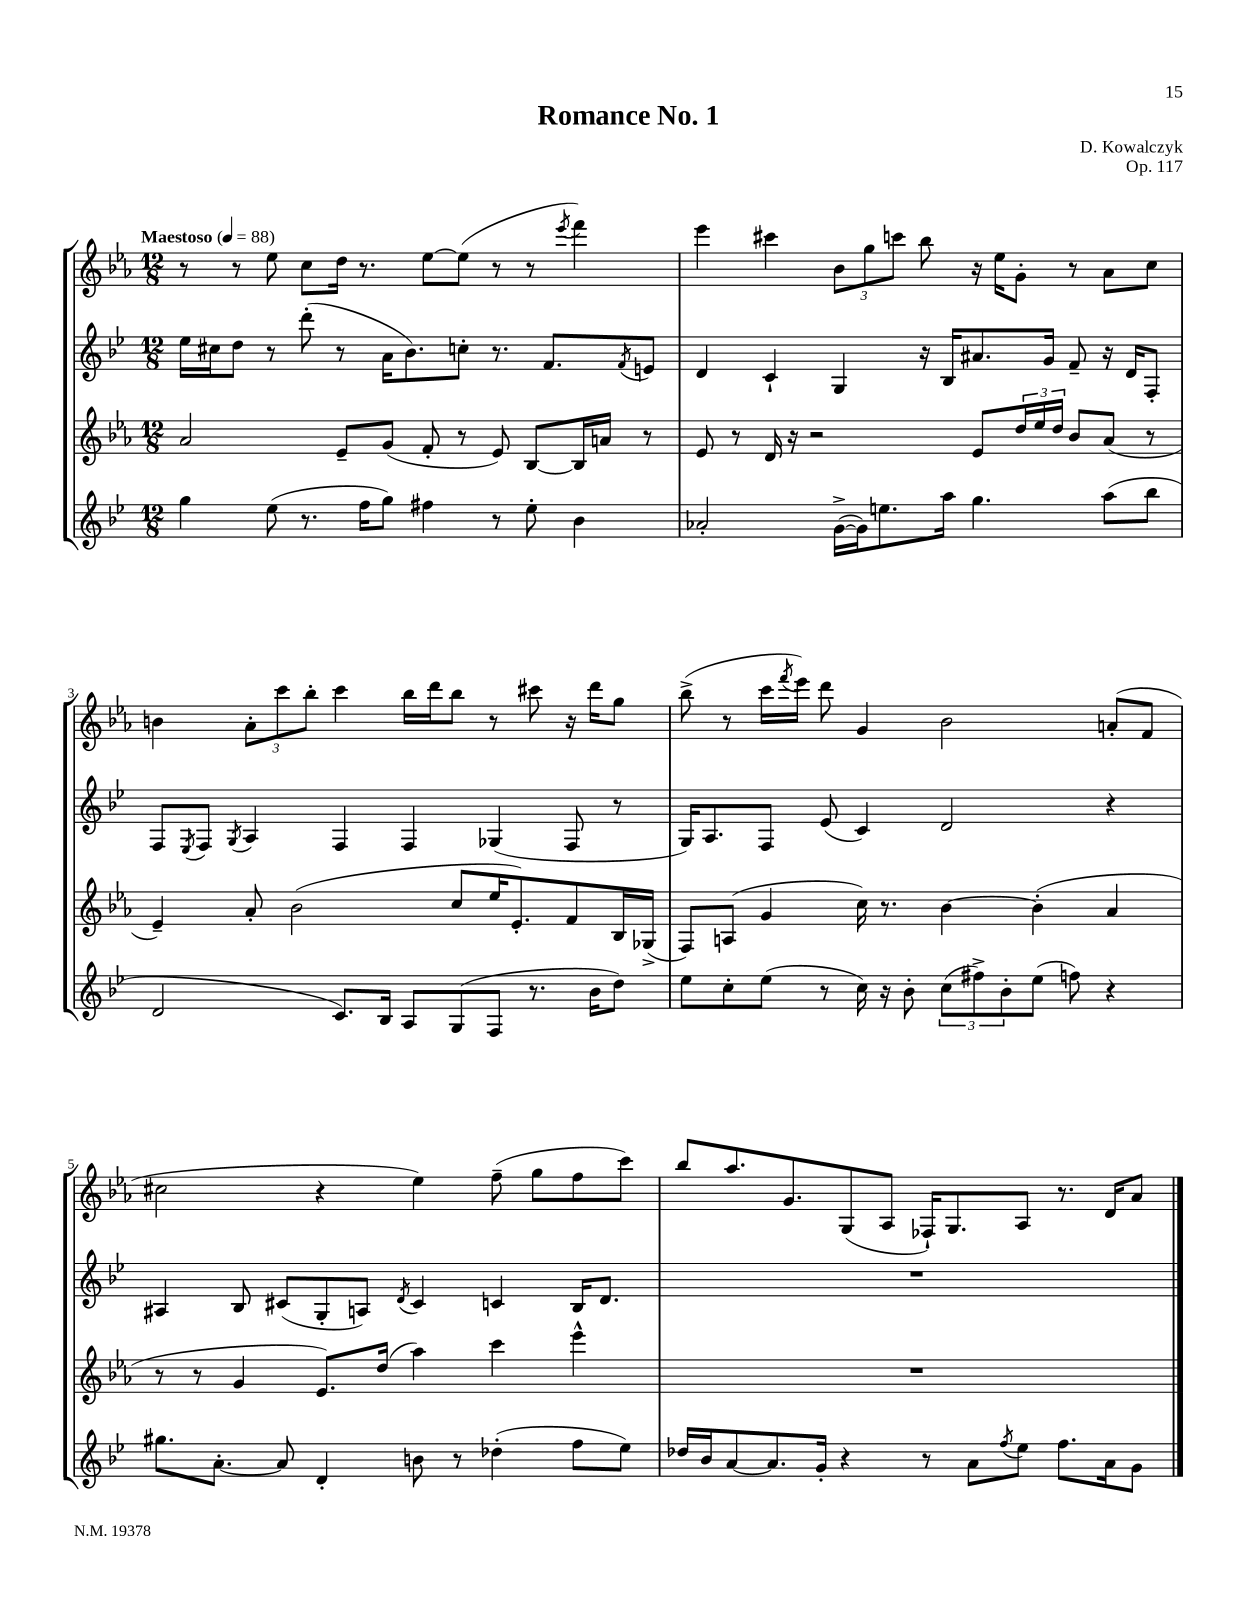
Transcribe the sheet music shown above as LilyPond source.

\header { title = "Romance No. 1" composer = "D. Kowalczyk" opus = "Op. 117" }
<<
\new StaffGroup <<
\new Staff = "s0" {
    \clef treble \key ees \major \numericTimeSignature \time 12/8 \tempo "Maestoso" 4 = 88
    r8 r8 ees''8 c''8 d''16 r8. ees''8~ ees''8( r8 r8 \acciaccatura { ees'''8 } f'''4) |
    ees'''4 cis'''4 \tuplet 3/2 { bes'8 g''8 c'''8 } bes''8 r16 ees''16 g'8-. r8 aes'8 c''8 |
    b'4 \tuplet 3/2 { aes'8-. c'''8 bes''8-. } c'''4 bes''16 d'''16 bes''8 r8 cis'''8 r16 d'''16 g''8 |
    bes''8->( r8 c'''16 \acciaccatura { f'''8 } ees'''16) d'''8 g'4 bes'2 a'8-.( f'8 |
    cis''2 r4 ees''4) f''8--( g''8 f''8 c'''8) |
    bes''8 aes''8. g'8. g8( aes8 fes16-!) g8. aes8 r8. d'16 aes'8 \bar "|." |
}
\new Staff = "s1" {
    \clef treble \key bes \major \numericTimeSignature \time 12/8
    ees''16 cis''16 d''8 r8 d'''8-.( r8 a'16 bes'8.) c''8-. r8. f'8. \acciaccatura { f'8 } e'8 |
    d'4 c'4-! g4 r16 bes16 ais'8. g'16 f'8-- r16 d'16 f8-. |
    f8 \acciaccatura { ees8 } f8 \acciaccatura { g8 } a4 f4 f4 ges4( f8 r8 |
    g16) a8. f8 ees'8( c'4) d'2 r4 |
    ais4 bes8 cis'8( g8-. a8) \acciaccatura { d'8 } cis'4 c'4 bes16 d'8. |
    R1. \bar "|." |
}
\new Staff = "s2" {
    \clef treble \key ees \major \numericTimeSignature \time 12/8
    aes'2 ees'8-- g'8( f'8-. r8 ees'8) bes8~ bes16 a'16 r8 |
    ees'8 r8 d'16 r16 r2 ees'8 \tuplet 3/2 { d''16 ees''16 d''16 } bes'8 aes'8( r8 |
    ees'4--) aes'8-. bes'2( c''8 ees''16 ees'8.-.) f'8 bes16 ges16->( |
    f8) a8( g'4 c''16) r8. bes'4~ bes'4-.( aes'4 |
    r8 r8 g'4 ees'8.) d''16( aes''4) c'''4 ees'''4-^ |
    R1. \bar "|." |
}
\new Staff = "s3" {
    \clef treble \key bes \major \numericTimeSignature \time 12/8
    g''4 ees''8( r8. f''16 g''8) fis''4 r8 ees''8-. bes'4 |
    aes'2-. g'16~->( g'16) e''8. a''16 g''4. a''8( bes''8 |
    d'2 c'8.) bes16 a8 g8( f8 r8. bes'16 d''8) |
    ees''8 c''8-. ees''8( r8 c''16) r16 bes'8-. \tuplet 3/2 { c''8( fis''8->) bes'8-. } ees''8( f''8) r4 |
    gis''8. a'8.~-. a'8 d'4-. b'8 r8 des''4-.( f''8 ees''8) |
    des''16 bes'16 a'8~ a'8. g'16-. r4 r8 a'8 \acciaccatura { f''8 } ees''8 f''8. a'16 g'8 \bar "|." |
}
>>
>>
